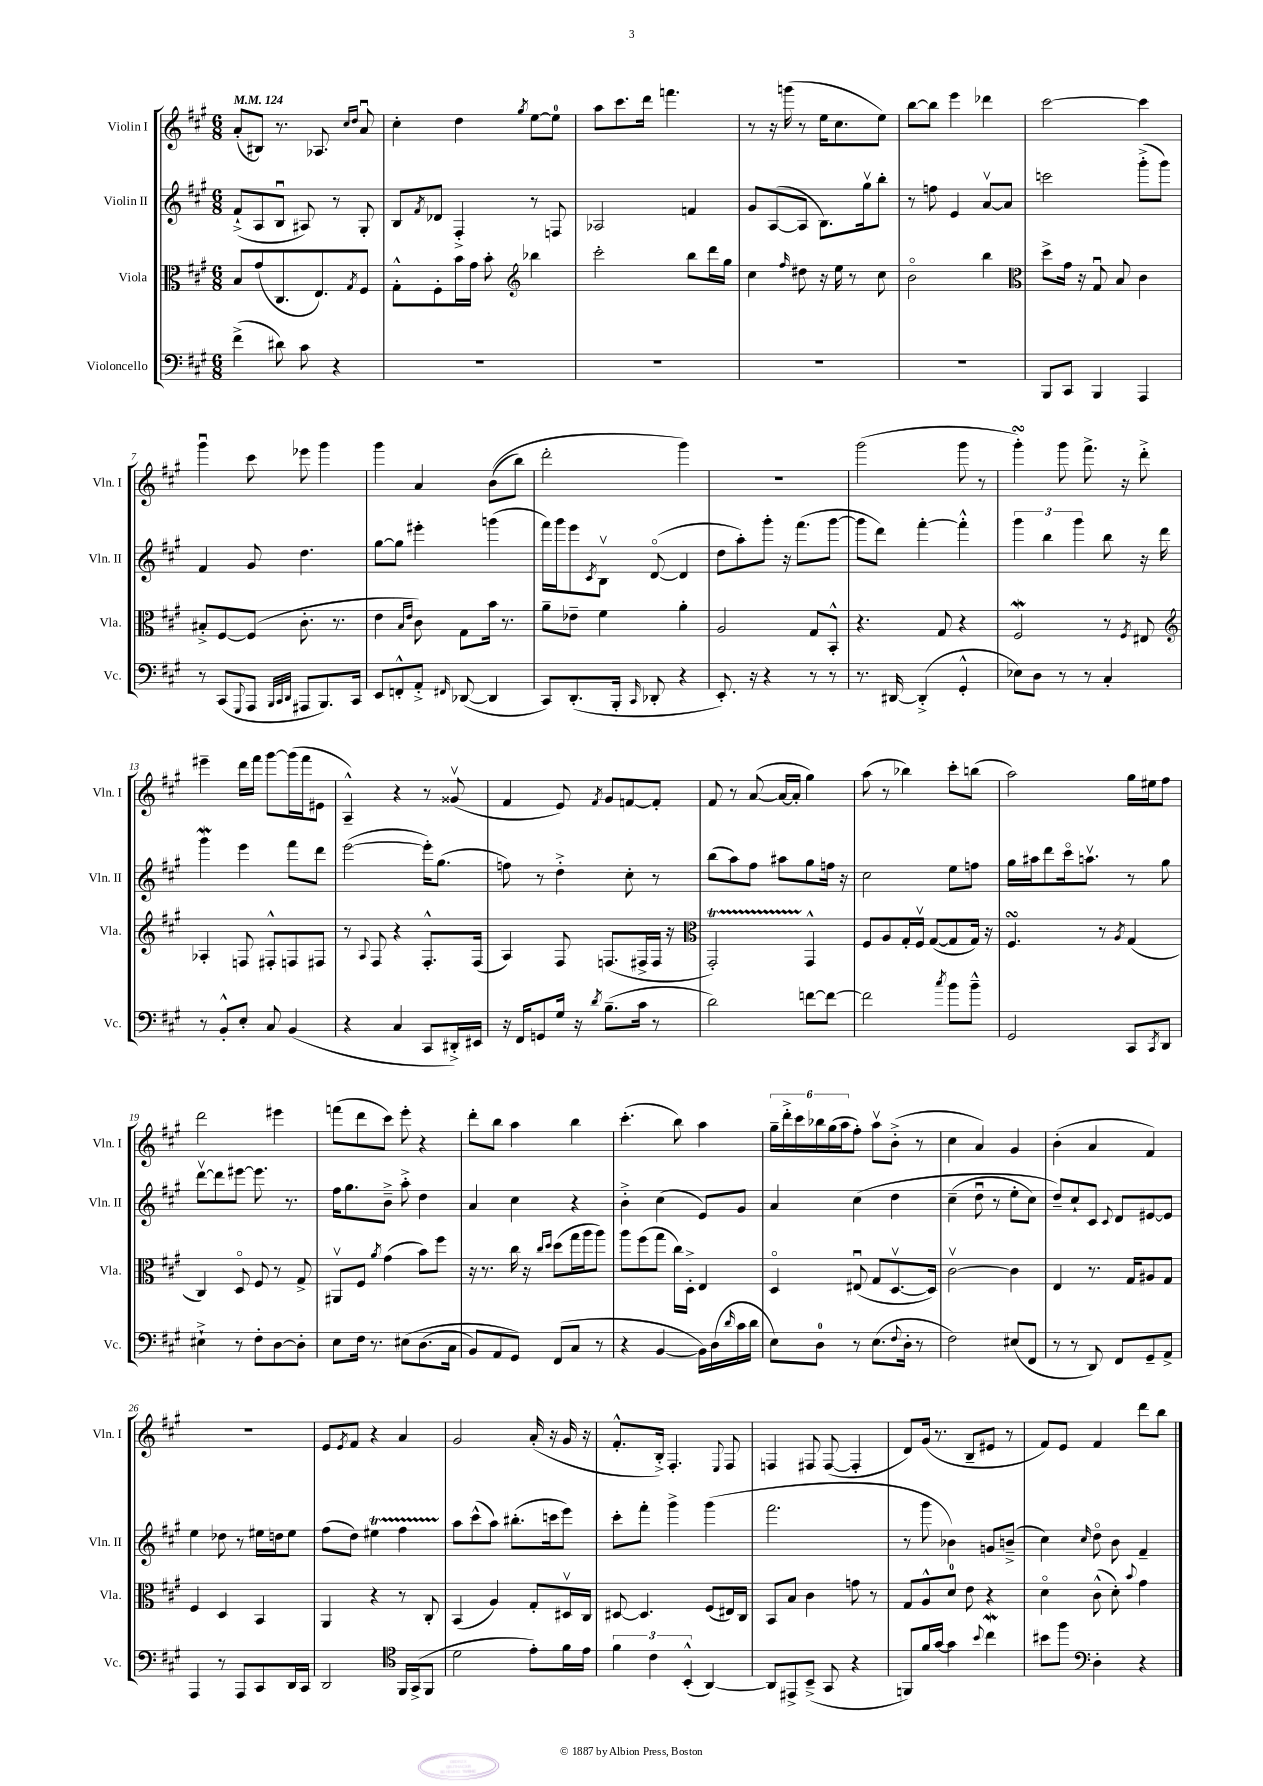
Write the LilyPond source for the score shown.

<<
\new StaffGroup <<
\new Staff = "s0" \with { instrumentName = "Violin I" shortInstrumentName = "Vln. I" } {
    \clef treble \key a \major \numericTimeSignature \time 6/8 \tempo 4 = 124
    a'8-.( bis8) r8. aes8. \grace { cis''16 d''16 } a'8\downbow |
    cis''4-. d''4 \acciaccatura { gis''8 } e''8~ e''8-0 |
    a''8 cis'''8. d'''16 f'''4. |
    r8 r16 g'''16( r8 e''16 cis''8. e''8) |
    b''8~ b''8 e'''4 des'''4 |
    cis'''2~ cis'''4 |
    gis'''4\downbow cis'''8 ees'''8 gis'''4 |
    gis'''4 a'4 b'8(\( b''8) |
    d'''2-. gis'''4\) |
    R2. |
    gis'''2( gis'''8 r8 |
    gis'''4-.\turn) gis'''8 fis'''8.-> r16 d'''8-.-> |
    eis'''4-- d'''16 fis'''16 gis'''8~ gis'''16( fis'''16 eis'8 |
    a4---^) r4 r8 gisis'8\upbow( |
    fis'4 e'8) \acciaccatura { fis'8 } gis'8 f'8~ f'8-. |
    fis'8 r8 a'8~( a'16~ a'16-. gis''4) |
    a''8( r8 bes''4) cis'''8-. b''8( |
    a''2) gis''16 eis''16 fis''8 |
    d'''2 eis'''4 |
    f'''8( d'''8 cis'''8) e'''8-. r4 |
    d'''8-. b''8 a''4 b''4 |
    cis'''4.-.( b''8) a''4 |
    \tuplet 6/4 { gis''16-- d'''16-.-> cis'''16 bes''16 gis''16( a''16 } fis''8-.) a''8\upbow b'8-.->( r8 |
    cis''4 a'4) gis'4 |
    b'4-.( a'4 fis'4) |
    R2. |
    e'8 \acciaccatura { e'8 } fis'8 r4 a'4 |
    gis'2 a'16-.( r16 gis'16 r16 |
    fis'8.-.-^ b16-.->) fis4.-. \appoggiatura { e8 } fis8 |
    f4 fis8 fis8~( fis4-. |
    d'8) gis'16( r8. b8-- eis'8 r8 |
    fis'8) e'8 fis'4 d'''8 b''8 \bar "|." |
}
\new Staff = "s1" \with { instrumentName = "Violin II" shortInstrumentName = "Vln. II" } {
    \clef treble \key a \major \numericTimeSignature \time 6/8
    fis'8-!->( a8 b8\downbow ais8) r8 gis8-. |
    b8 \acciaccatura { fis'8 } des'8 fis4-.-> r8 f8 |
    aes2 f'4 |
    gis'8 a8~( a8 b8.) gis''16\upbow b''8-. |
    r8 f''8 e'4 a'8~\upbow a'8 |
    c'''2 gis'''8-.->( gis'''8) |
    fis'4 gis'8 d''4. |
    gis''8~ gis''8 eis'''4-. g'''4( |
    fis'''16) gis'''16 e'''8 \acciaccatura { cis'8 } b8\upbow d'8~\flageolet( d'4 |
    d''8 a''8-.) gis'''8-. r16 fis'''8.( gis'''8~ |
    gis'''8 d'''8) fis'''4~-. fis'''4-.-^ |
    \tuplet 3/2 { gis'''4 b''4 gis'''4 } b''8 r16 d'''16 |
    gis'''4\mordent e'''4 fis'''8 d'''8 |
    e'''2~( e'''16-.) gis''8.( |
    f''8) r8 d''4-.-> cis''8-. r8 |
    b''8( a''8) fis''8 ais''8 gis''8 f''16 r16 |
    cis''2 e''8 f''8 |
    gis''16 ais''16 d'''8 cis'''16\flageolet a''8.\upbow r8 gis''8 |
    d'''8~\upbow d'''8 eis'''8~ eis'''8. r8. |
    fis''16 gis''8. b'8---> a''8-.-> d''4 |
    a'4 cis''4 r4 |
    b'4-.-> cis''4( e'8) gis'8 |
    a'4 cis''4\( d''4 |
    cis''4--( d''8\downbow r8 e''8-. cis''8) |
    d''8--\) cis''8-! cis'8 \appoggiatura { cis'8 } d'8 eis'8~ eis'8 |
    e''4 des''8 r8 eis''16 d''16 eis''8 |
    fis''8( d''8) eis''4\startTrillSpan fis''4 |
    a''8\stopTrillSpan cis'''8-^( a''8) bis''8.-.( c'''16 e'''8) |
    cis'''8-. fis'''8-. gis'''4-> gis'''4( |
    fis'''2. |
    r8 gis'''8 bes'4) g'8 b'8--->( |
    cis''4) \grace { cis''16 } d''8\flageolet b'8 fis'4-- \bar "|." |
}
\new Staff = "s2" \with { instrumentName = "Viola" shortInstrumentName = "Vla." } {
    \clef alto \key a \major \numericTimeSignature \time 6/8
    b8 gis'8( cis8. e8.) \acciaccatura { gis8 } fis8 |
    gis8-.-^ fis8-. b'16 gis'16 b'8-. \clef treble bes''4 |
    cis'''2-. b''8 d'''16 gis''16 |
    cis''4 \grace { fis''16 } dis''8 r16 e''16 r8 cis''8 |
    b'2\flageolet b''4 |
    \clef alto d''8-> gis'16 r16 gis8\downbow b8 cis'4 |
    bis8-.-> fis8~ fis8( cis'8.-. r8. |
    e'4 \grace { b16 e'16 } cis'8) gis8 b'16 r8. |
    a'8-- ees'8-- fis'4 a'4-. |
    a2 gis8 b,8-.-^ |
    r4. gis8 r4 |
    fis2\mordent r8 \acciaccatura { fis8 } eis8 |
    \clef treble aes4-. f8 fis8-.-^ f8 fis8 |
    r8 \appoggiatura { a8 } fis8 r4 fis8.-.-^ fis16( |
    a4) fis8 f8.( fis16-> fis16 r16 |
    \clef alto gis,2-.\startTrillSpan) gis,4-^\stopTrillSpan |
    fis8 a8 gis16-. fis16\upbow gis8~( gis8 gis16) r16 |
    fis4.\turn r8 \acciaccatura { a8 } gis4( |
    cis4) d8\flageolet fis8 r8 gis8-> |
    ais,8\upbow fis8 \acciaccatura { a'8 } gis'4( b'8) fis''8 |
    r16 r8. cis''16 r16 \grace { cis''16 d''16 } d''8( gis''16 a''16 a''8) |
    a''8 fis''8( gis''8 cis''16) d16-.-> e4 |
    d4\flageolet eis8\downbow( gis8 d8.~\upbow d16) |
    cis'2~\upbow cis'4 |
    e4 r8. gis16 ais8 gis8 |
    fis4 d4 b,4 |
    a,4 r4 r8 cis8-. |
    b,4( a4) gis8-. dis16\upbow cis16 |
    dis8~ dis4. fis8( eis16) cis16 |
    b,8 b8 cis'4 g'8 r8 |
    gis8 a8-^ d'8-0 e'8 r4 |
    d'4\flageolet cis'8-^( d'8-.) \appoggiatura { b'8 } gis'4 \bar "|." |
}
\new Staff = "s3" \with { instrumentName = "Violoncello" shortInstrumentName = "Vc." } {
    \clef bass \key a \major \numericTimeSignature \time 6/8
    fis'4->( dis'8) cis'8 r4 |
    R2. |
    R2. |
    R2. |
    R2. |
    b,,8 cis,8 b,,4 a,,4 |
    r8 cis,8( \appoggiatura { gis,,8 } a,,8 \grace { b,,32 cis,32 d,32 } ais,,8 b,,8.) cis,16 |
    e,8 f,8-.-^ a,8-.-> \grace { fis,16 } des,8~( des,4 |
    cis,8) d,8.-.( b,,16-. \grace { cis,16 } des,8-. r4 |
    e,8.-.) r16 r4 r8 r8 |
    r8. dis,16~ dis,4-.->( gis,4-.-^ |
    ees8) d8 r8 r8 cis4-. |
    r8 b,8-.-^ e8-. cis8 b,4( |
    r4 cis4 cis,8 dis,16-.->) eis,16 |
    r16 fis,16 g,8 gis16 r16 \acciaccatura { d'8 } b8.--( cis'16 r8 |
    d'2) f'8~ f'8~ |
    f'2 \acciaccatura { cis''8 } b'8 b'8---^ |
    gis,2 cis,8 \acciaccatura { cis,8 } d,8 |
    eis4-!-> r8 fis8-. d8~ d8-. |
    e8 fis16 r8. eis8\( d8.( cis16 |
    b,8) a,8 gis,8\) fis,8( cis8 r8 |
    r4 b,4~ b,16) d16( \grace { d'16 } cis'16 d'16 |
    e8) d8-0 r8 e8.( \appoggiatura { fis8 } d16-. r8 |
    fis2) eis8( fis,8 |
    r8 r8 d,8) fis,8 gis,8-- a,8-> |
    a,,4 r8 a,,8 cis,8 d,16 cis,16 |
    d,2 \clef tenor fis,16 gis,16->( fis,8 |
    d'2 e'8-.) fis'16 e'16 |
    \tuplet 3/2 { fis'4 cis'4 b,4-.-^( } a,4~) |
    a,8 eis,8-> b,8--->( gis,8 r4 |
    f,8) fis'16 gis'16~ gis'4 \appoggiatura { b'8 } cis''4\mordent |
    bis'8 fis''8 \clef bass d4-. r4 \bar "|." |
}
>>
>>
